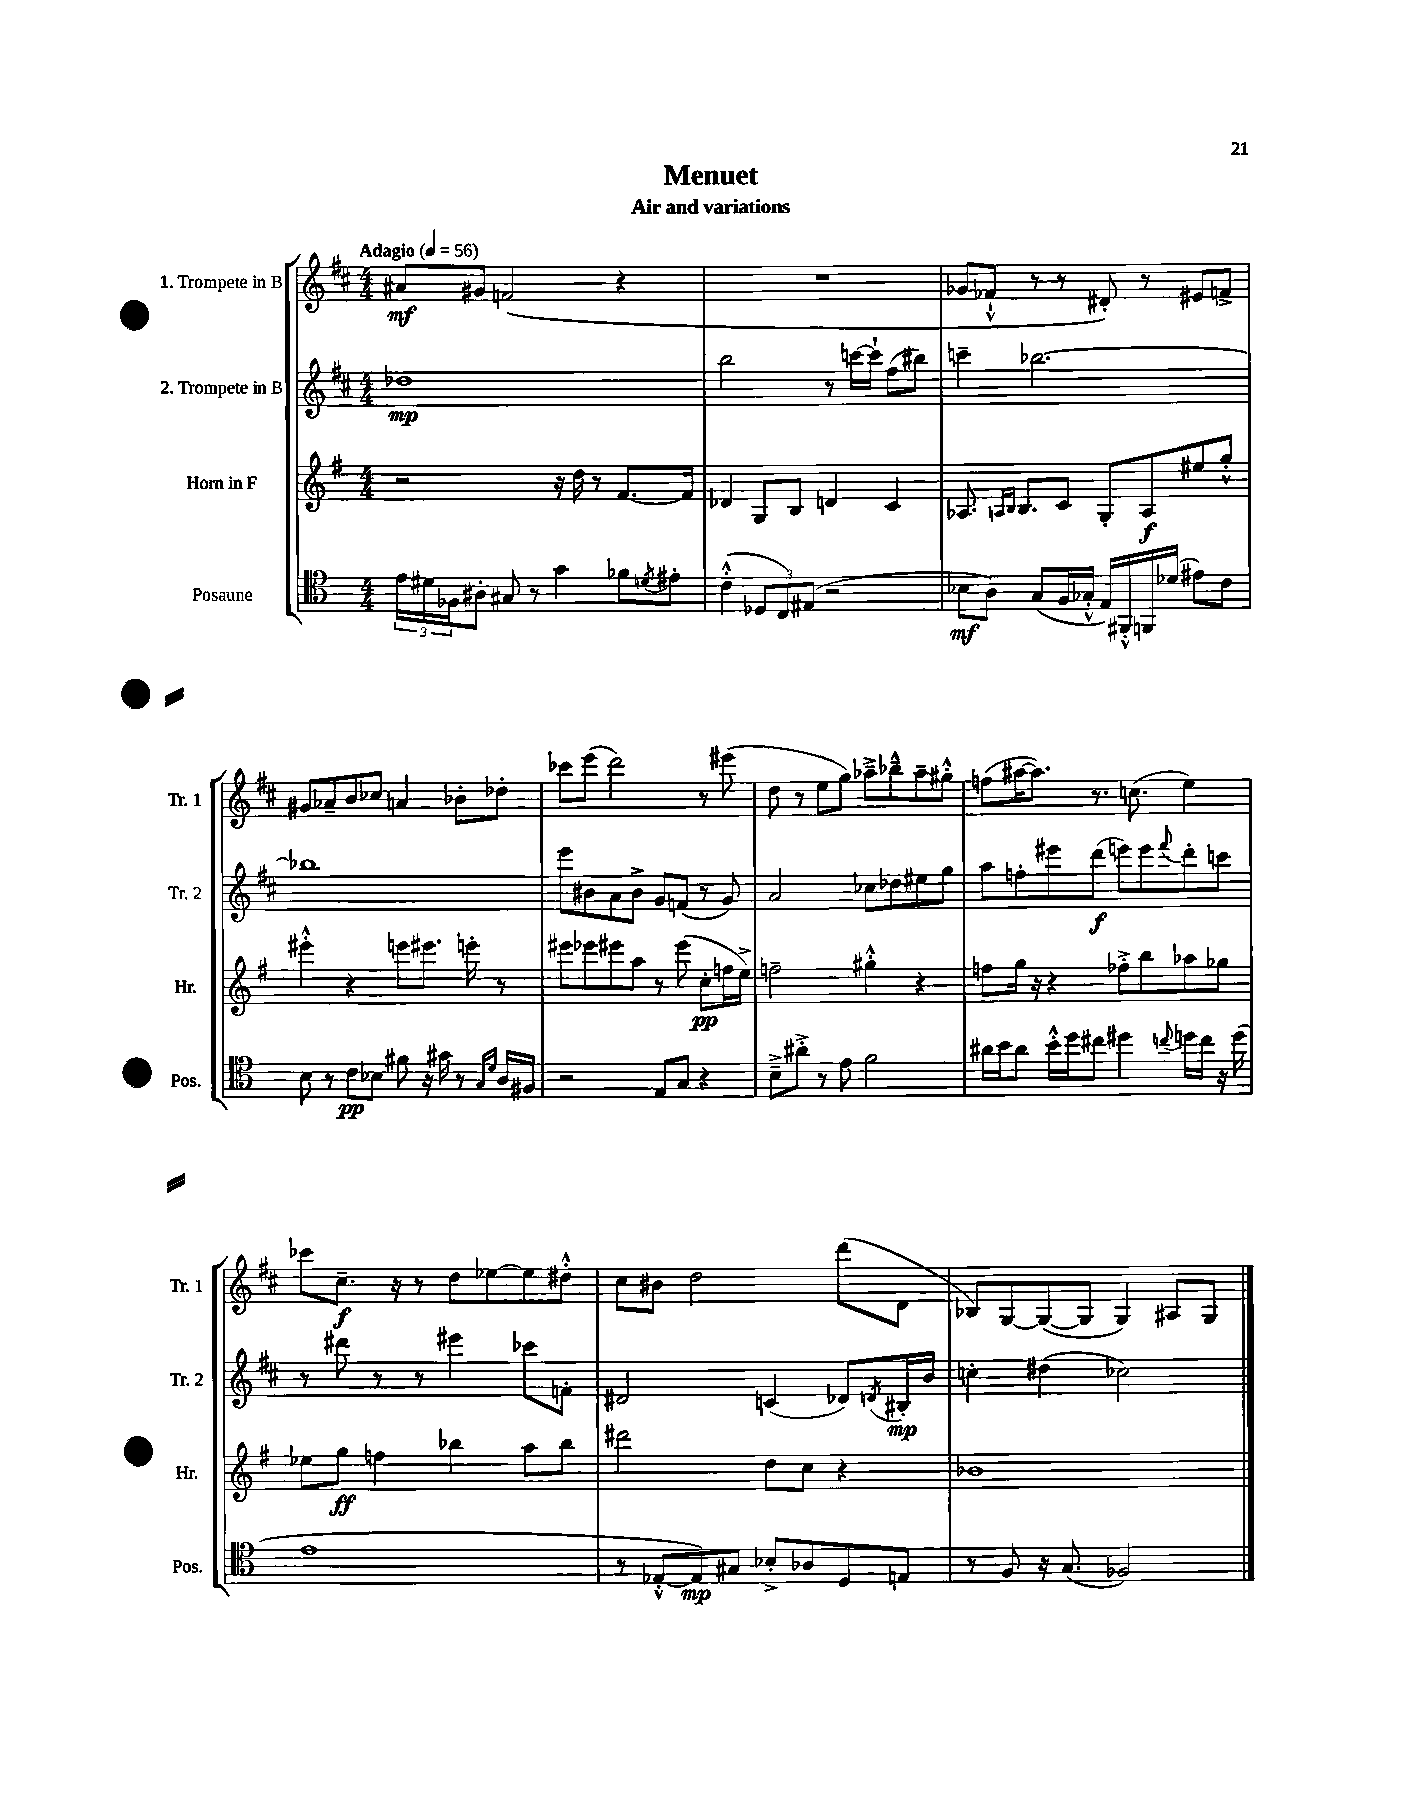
\header { title = "Menuet" subtitle = "Air and variations" }
<<
\new StaffGroup <<
\new Staff = "s0" \with { instrumentName = "1. Trompete in B" shortInstrumentName = "Tr. 1" } {
    \clef treble \key d \major \numericTimeSignature \time 4/4 \tempo "Adagio" 4 = 56
    ais'8\mf gis'8 f'2( r4 |
    R1 |
    ges'8 fes'8-!-^ r8 r8 dis'8-.) r8 eis'8 f'8-> |
    gis'8 aes'8-- b'8 ces''8 a'4 bes'8-. des''8-. |
    ces'''8 e'''8( d'''2) r8 eis'''8( |
    d''8 r8 e''8 g''8) aes''8---> bes''8---^ aes''8-- gis''8-.-^ |
    f''8( ais''16~ ais''8.) r8. c''8.( e''4) |
    ces'''8 cis''8.--\f r16 r8 d''8 ees''8~ ees''8 dis''8-.-^ |
    cis''8 bis'8 d''2 d'''8( d'8 |
    bes8) g8~ g8~( g8 g4) ais8 g8 \bar "|." |
}
\new Staff = "s1" \with { instrumentName = "2. Trompete in B" shortInstrumentName = "Tr. 2" } {
    \clef treble \key d \major \numericTimeSignature \time 4/4
    des''1\mp |
    b''2 r8 c'''16~ c'''16-! fis''8( bis''8) |
    c'''4-- bes''2.~ |
    bes''1 |
    e'''8 bis'8 a'8 bis'8-> g'8 f'8( r8 g'8) |
    a'2 ces''8 des''8 eis''8 g''8 |
    a''8 f''8-. eis'''8 d'''8\f( e'''8) e'''8 \appoggiatura { fis'''8 } d'''8-. c'''8 |
    r8 dis'''8 r8 r8 eis'''4 ces'''8 f'8-. |
    dis'2 c'4( des'8) \acciaccatura { d'8 } bis16-.\mp b'16 |
    c''4-. dis''4( ces''2) \bar "|." |
}
\new Staff = "s2" \with { instrumentName = "Horn in F" shortInstrumentName = "Hr." } {
    \clef treble \key g \major \numericTimeSignature \time 4/4
    r2 r16 d''16 r8 fis'8.~ fis'16 |
    des'4 g8 b8 d'4 c'4 |
    aes8. \grace { a16 b16 } b8. c'8 g8-. a8\f eis''8 g''8-.-^ |
    eis'''4-.-^ r4 e'''8 eis'''8. e'''16-. r8 |
    eis'''8 ees'''8 eis'''8 a''8 r8 eis'''8( c''8-.\pp f''16 e''16->) |
    f''2-- gis''4-.-^ r4 |
    f''8 g''16 r16 r4 fes''8-.-> b''8 aes''8 ges''8 |
    ees''8 g''8\ff f''4 bes''4 a''8 bes''8 |
    dis'''2 d''8 c''8 r4 |
    bes'1 \bar "|." |
}
\new Staff = "s3" \with { instrumentName = "Posaune" shortInstrumentName = "Pos." } {
    \clef tenor \key c \major \numericTimeSignature \time 4/4
    \tuplet 3/2 { e'16 dis'16 fes16 } ais8-. gis8 r8 g'4 fes'8 \acciaccatura { d'8 } eis'8-. |
    c'4-.-^( \tuplet 3/2 { des8 c8) eis8( } r2 |
    bes8\mf a8) g8( f16 ges16-.-^ e16) fis,16-.-^ f,16 des'16( eis'8) c'8 |
    b8 r8 c'8\pp bes8 fis'8 r16 gis'16 r8 \grace { g16 d'16 } a16 fis16 |
    r2 e8 g8 r4 |
    b8---> ais'8-.-> r8 e'8 f'2 |
    ais'16 b'16 ais'8 b'16-.-^ d''16 cis''8 dis''4 \appoggiatura { c''8 } d''16 c''16 r16 d''16( |
    e'1 |
    r8 ees8~-.-^ ees8\mp) gis8 bes8-.-> aes8 d8 e8 |
    r8 f8 r16 g8.( fes2) \bar "|." |
}
>>
>>
\layout { \context { \Score \remove "Bar_number_engraver" } }
